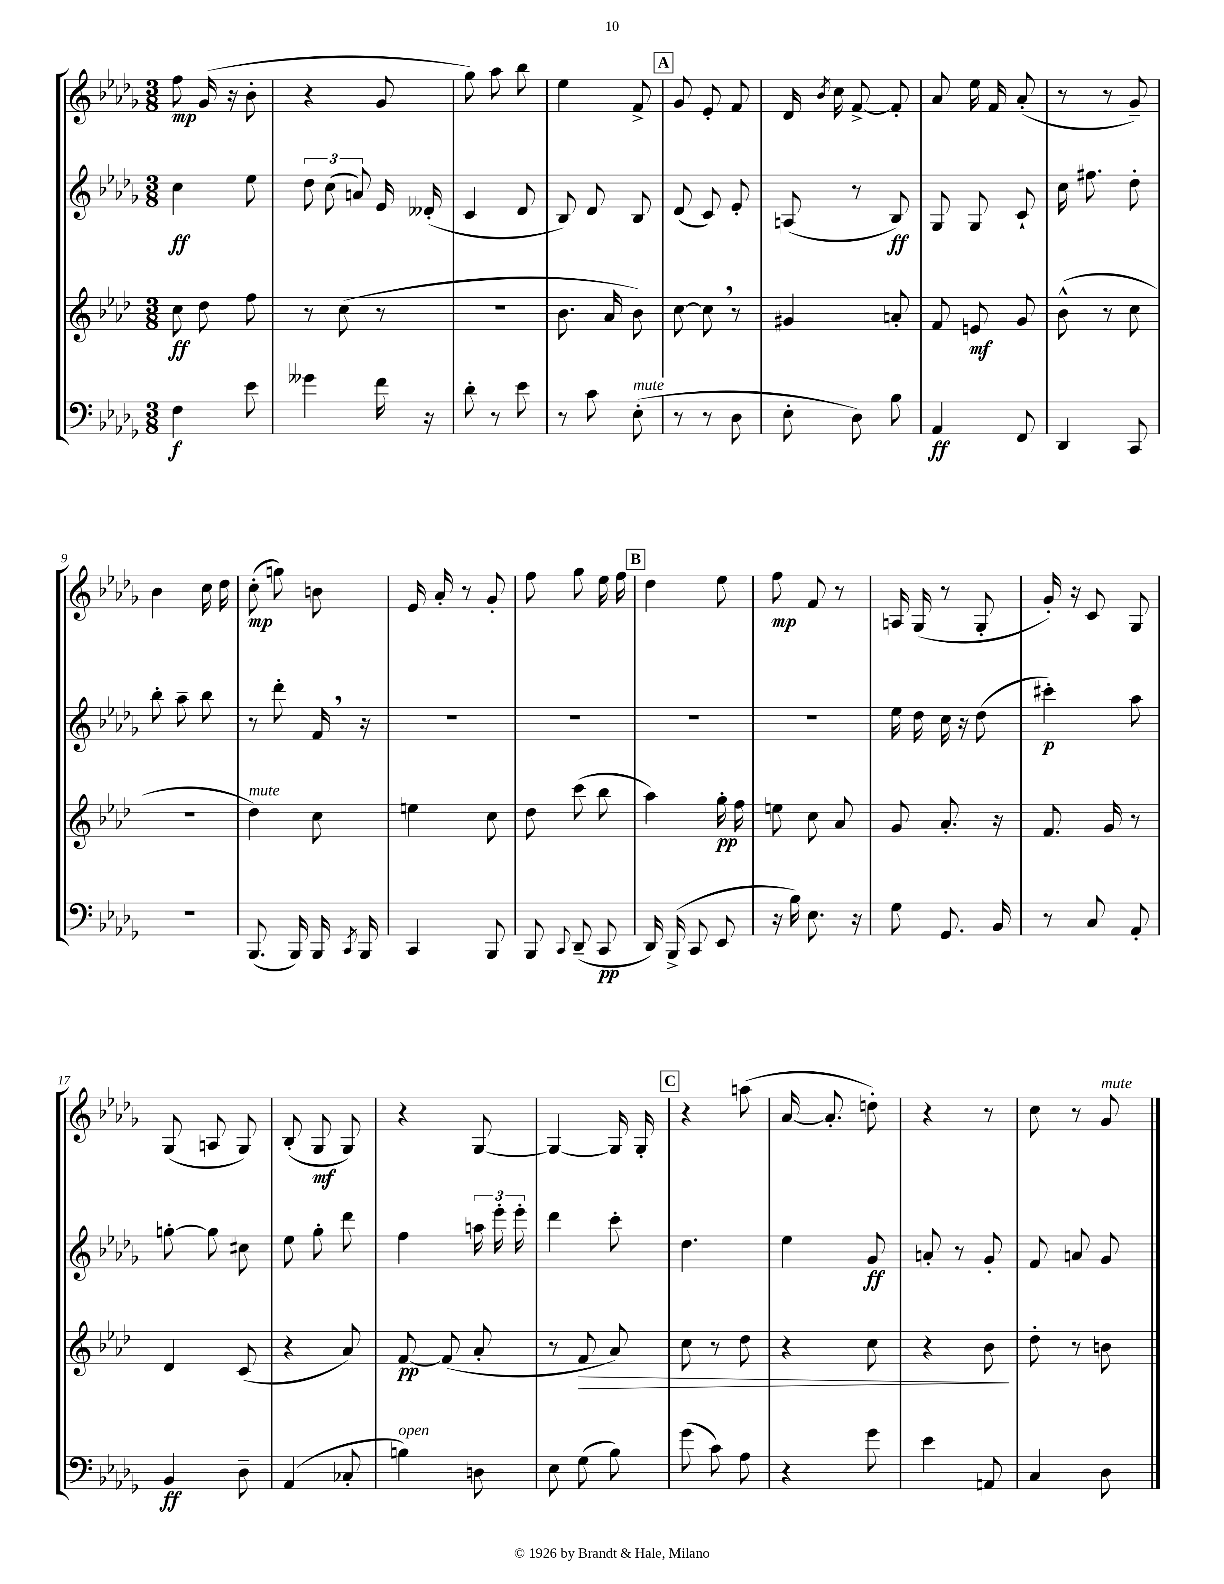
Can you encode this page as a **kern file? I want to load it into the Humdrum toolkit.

**kern	**dynam	**kern	**dynam	**kern	**dynam	**kern	**dynam
*part4	*part4	*part3	*part3	*part2	*part2	*part1	*part1
*staff4	*staff4	*staff3	*staff3	*staff2	*staff2	*staff1	*staff1
*clefF4	*	*clefG2	*	*clefG2	*	*clefG2	*
*k[b-e-a-d-g-]	*	*k[b-e-a-d-]	*	*k[b-e-a-d-g-]	*	*k[b-e-a-d-g-]	*
*M3/8	*	*M3/8	*	*M3/8	*	*M3/8	*
=1	=1	=1	=1	=1	=1	=1	=1
4F\	f	8cc\	ff	4cc\	ff	8ff\	mp
.	.	8dd-\	.	.	.	(16g-/	.
.	.	.	.	.	.	16r	.
8e-\	.	8ff\	.	8ee-\	.	8b-'\	.
=2	=2	=2	=2	=2	=2	=2	=2
4g--X\	.	8r	.	12dd-\	.	4r	.
.	.	.	.	(12cc\	.	.	.
.	.	(8cc\	.	.	.	.	.
.	.	.	.	12an/)	.	.	.
16f\	.	8r	.	16e-/	.	8g-/	.
16r	.	.	.	(16d--X'/	.	.	.
=3	=3	=3	=3	=3	=3	=3	=3
8d-'\	.	4.r	.	4c/	.	8gg-\)	.
8r	.	.	.	.	.	8aa-\	.
8e-\	.	.	.	8d-/	.	8bb-\	.
=4	=4	=4	=4	=4	=4	=4	=4
8r	.	8.b-\	.	8B-/)	.	4ee-\	.
8c\	.	.	.	8d-/	.	.	.
.	.	16a-/	.	.	.	.	.
!LO:TX:a:i:t=mute	!	!	!	!	!	!	!
(8E-'\	.	8b-\)	.	8B-/	.	8f^/	.
!!LO:REH:place=s1:t=A
=5	=5	=5	=5	=5	=5	=5	=5
8r	.	[8cc\	.	(8d-/	.	8g-/	.
8r	.	8cc,\]	.	8c/)	.	8e-'/	.
8D-\	.	8r	.	8e-'/	.	8f/	.
=6	=6	=6	=6	=6	=6	=6	=6
8E-'\	.	4g#X/	.	(8An/	.	16d-/	.
.	.	.	.	.	.	8qb-/	.
.	.	.	.	.	.	16cc\	.
8D-\)	.	.	.	8r	.	[8f^/	.
8B-\	.	8an'/	.	8B-/)	ff	8f'/]	.
=7	=7	=7	=7	=7	=7	=7	=7
4AA-/	ff	8f/	.	8G-/	.	8a-/	.
.	.	8en/	mf	8G-/	.	16ee-\	.
.	.	.	.	.	.	16f/	.
8FF/	.	8g/	.	8c`/	.	(8a-'/	.
=8	=8	=8	=8	=8	=8	=8	=8
4DD-/	.	(8b-^^\	.	16cc\	.	8r	.
.	.	.	.	8.ff#X\	.	.	.
.	.	8r	.	.	.	8r	.
8CC/	.	8cc\	.	8dd-'\	.	8g-~/)	.
!!LO:LB:g=z
=9	=9	=9	=9	=9	=9	=9	=9
4.r	.	4.r	.	8bb-'\	.	4b-\	.
.	.	.	.	8aa-~\	.	.	.
.	.	.	.	8bb-\	.	16cc\	.
.	.	.	.	.	.	16dd-\	.
=10	=10	=10	=10	=10	=10	=10	=10
!	!	!LO:TX:a:i:t=mute	!	!	!	!	!
(8.BBB-/	.	4dd-\)	.	8r	.	(8cc'\	mp
.	.	.	.	8ddd-'\	.	8ggn\)	.
16BBB-/)	.	.	.	.	.	.	.
16BBB-/	.	8cc\	.	16f,/	.	8bn\	.
8qCC/	.	.	.	.	.	.	.
16BBB-/	.	.	.	16r	.	.	.
=11	=11	=11	=11	=11	=11	=11	=11
4CC/	.	4een\	.	4.r	.	16e-/	.
.	.	.	.	.	.	16a-'/	.
.	.	.	.	.	.	8r	.
8BBB-/	.	8cc\	.	.	.	8g-'/	.
=12	=12	=12	=12	=12	=12	=12	=12
8BBB-/	.	8dd-\	.	4.r	.	8ff\	.
8qqCC/	.	.	.	.	.	.	.
(8DD-~/	.	(8ccc\	.	.	.	8gg-\	.
8CC/	pp	8bb-\	.	.	.	16ee-\	.
.	.	.	.	.	.	16ff\	.
!!LO:REH:place=s1:t=B
=13	=13	=13	=13	=13	=13	=13	=13
16DD-/)	.	4aa-\)	.	4.r	.	4dd-\	.
(16BBB-^/	.	.	.	.	.	.	.
8CC/	.	.	.	.	.	.	.
8EE-/	.	16gg'\	pp	.	.	8ee-\	.
.	.	16ff\	.	.	.	.	.
=14	=14	=14	=14	=14	=14	=14	=14
16r	.	8een\	.	4.r	.	8ff\	mp
16B-\)	.	.	.	.	.	.	.
8.E-\	.	8cc\	.	.	.	8f/	.
.	.	8a-/	.	.	.	8r	.
16r	.	.	.	.	.	.	.
=15	=15	=15	=15	=15	=15	=15	=15
8G-\	.	8g/	.	16ee-\	.	16An/	.
.	.	.	.	16dd-\	.	(16G-/	.
8.GG-/	.	8.a-'/	.	16cc\	.	8r	.
.	.	.	.	16r	.	.	.
.	.	.	.	(8dd-\	.	8G-'/	.
16BB-/	.	16r	.	.	.	.	.
=16	=16	=16	=16	=16	=16	=16	=16
8r	.	8.f/	.	4ccc#X'\)	p	16g-'/)	.
.	.	.	.	.	.	16r	.
8C/	.	.	.	.	.	8c/	.
.	.	16g/	.	.	.	.	.
8AA-'/	.	8r	.	8aa-\	.	8G-/	.
!!LO:LB:g=z
=17	=17	=17	=17	=17	=17	=17	=17
4BB-/	ff	4d-/	.	[8ggn'\	.	(8G-/	.
.	.	.	.	8gg\]	.	8An/	.
8D-~\	.	(8c/	.	8cc#X\	.	8G-/)	.
=18	=18	=18	=18	=18	=18	=18	=18
(4AA-/	.	4r	.	8ee-\	.	(8B-'/	.
.	.	.	.	8gg-'\	.	8G-/	mf
8C-X'/	.	8a-/)	.	8ddd-\	.	8G-/)	.
=19	=19	=19	=19	=19	=19	=19	=19
!LO:TX:a:i:t=open	!	!	!	!	!	!	!
4Bn\)	.	[8f/	pp	4ff\	.	4r	.
.	.	(8f/]	.	.	.	.	.
8Dn\	.	8a-'/	.	24aan\	.	[8G-/	.
.	.	.	.	24eee-'\	.	.	.
.	.	.	.	24eee-'\	.	.	.
=20	=20	=20	=20	=20	=20	=20	=20
8E-\	.	8r	.	4ddd-\	.	4G-/_	.
!	!	!	!LO:HP:b	!	!	!	!
(8G-\	.	8f/	>	.	.	.	.
8B-\)	.	8a-/)	.	8ccc'\	.	16G-/]	.
.	.	.	.	.	.	16G-'/	.
!!LO:REH:place=s1:t=C
=21	=21	=21	=21	=21	=21	=21	=21
(8g-\	.	8cc\	.	4.dd-\	.	4r	.
8c\)	.	8r	.	.	.	.	.
8A-\	.	8dd-\	.	.	.	(8aan\	.
=22	=22	=22	=22	=22	=22	=22	=22
4r	.	4r	.	4ee-\	.	[16a-/	.
.	.	.	.	.	.	8.a-'/]	.
8g-\	.	8cc\	.	8g-/	ff	8ddn'\)	.
=23	=23	=23	=23	=23	=23	=23	=23
4e-\	.	4r	.	8an'/	.	4r	.
.	.	.	.	8r	.	.	.
8AAn/	.	8b-\	.	8g-'/	.	8r	.
.	.	.	]	.	.	.	.
=24	=24	=24	=24	=24	=24	=24	=24
4C/	.	8dd-'\	.	8f/	.	8cc\	.
.	.	8r	.	8an/	.	8r	.
!	!	!	!	!	!	!LO:TX:a:i:t=mute	!
8D-\	.	8bn\	.	8g-/	.	8g-/	.
==	==	==	==	==	==	==	==
*-	*-	*-	*-	*-	*-	*-	*-
